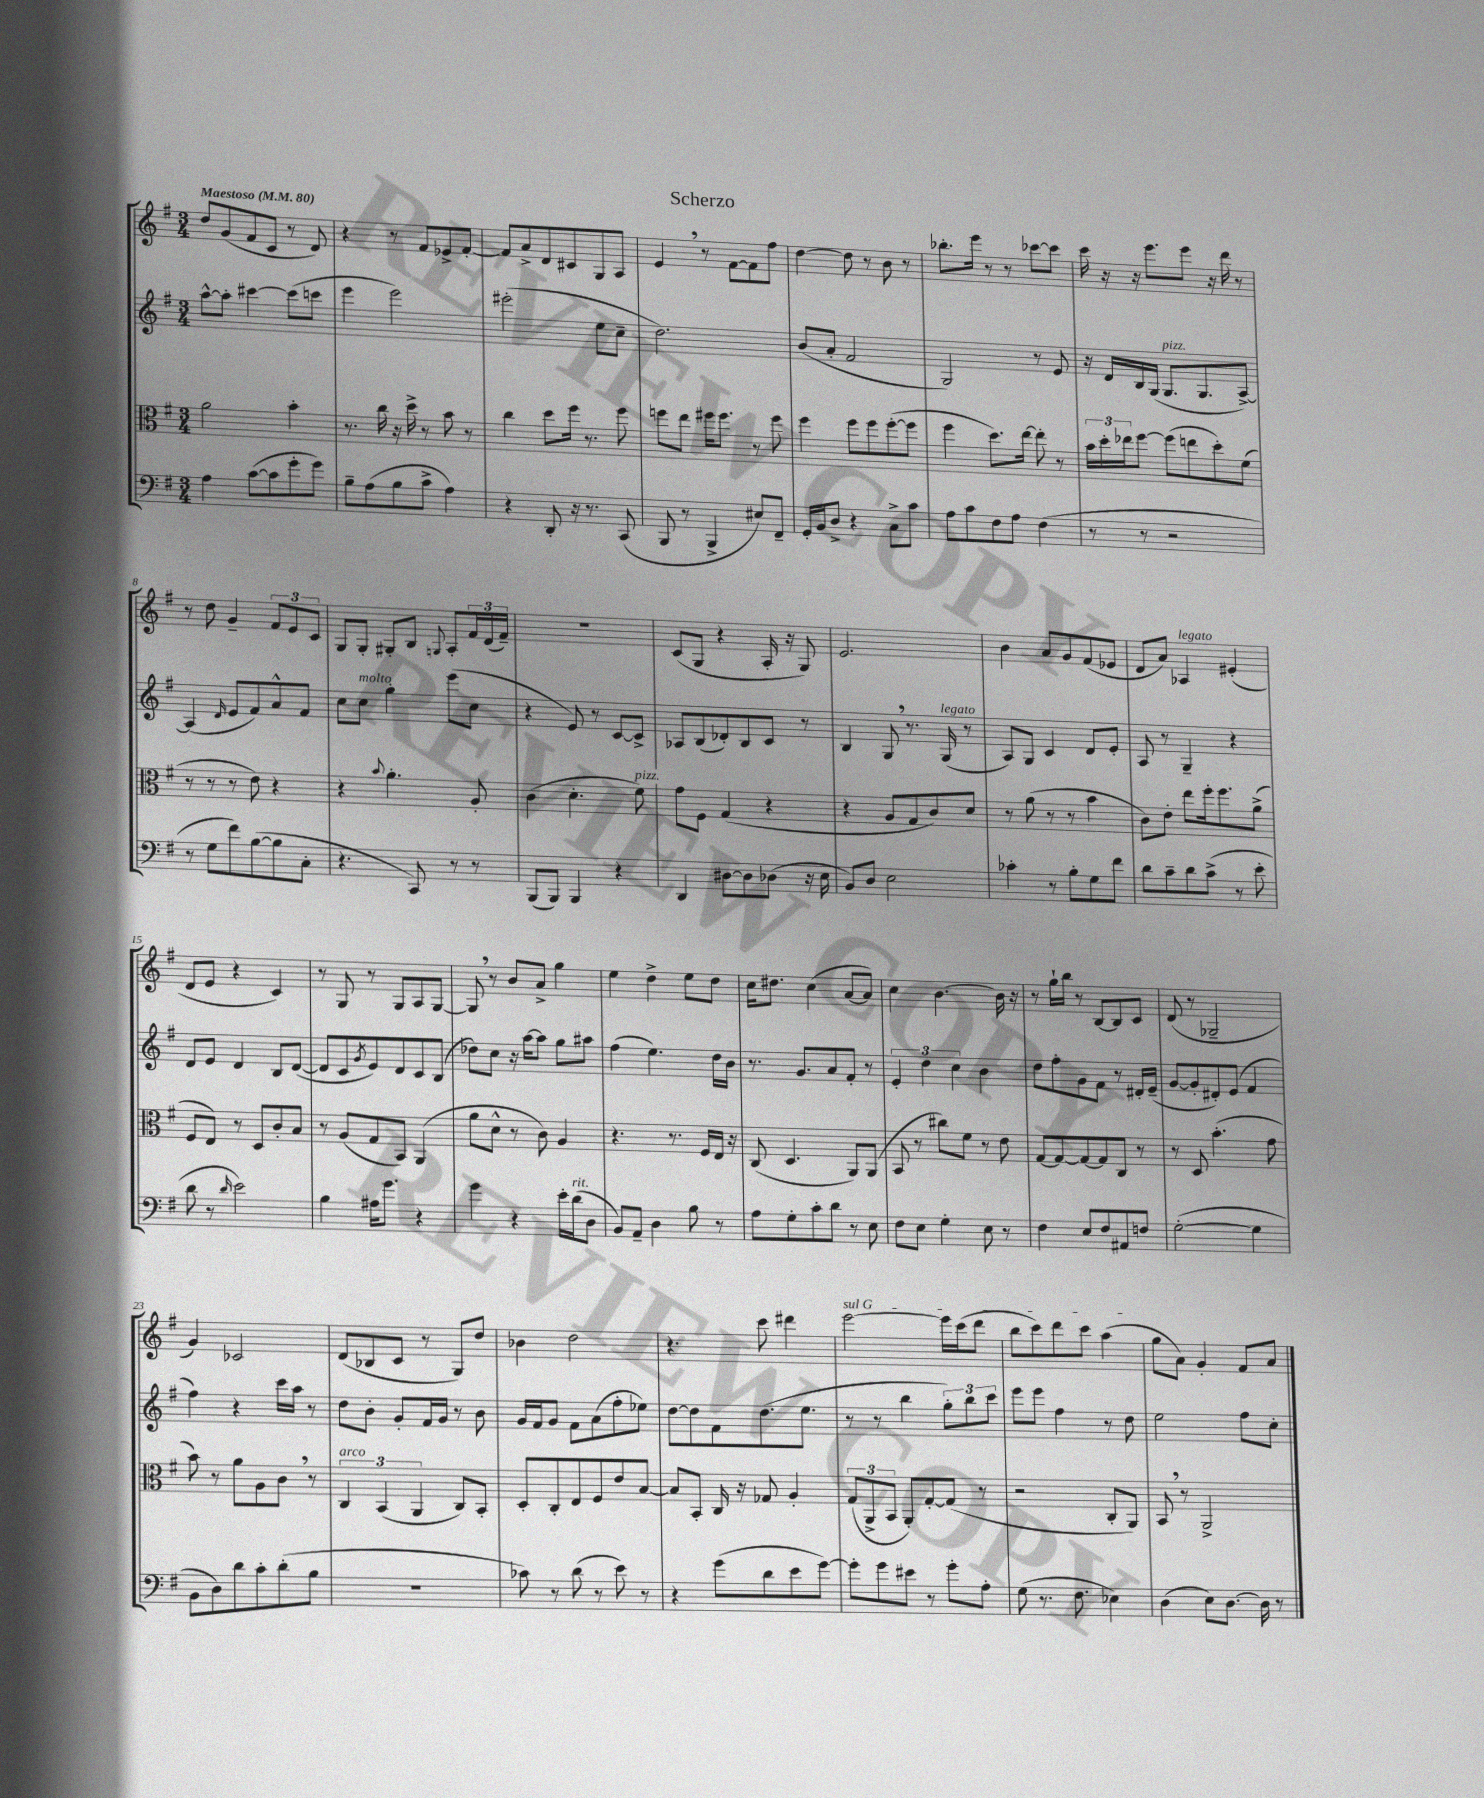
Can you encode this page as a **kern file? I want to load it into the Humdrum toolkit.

**kern	**kern	**kern	**kern
*staff4	*staff3	*staff2	*staff1
*clefF4	*clefC3	*clefG2	*clefG2
*k[f#]	*k[f#]	*k[f#]	*k[f#]
*M3/4	*M3/4	*M3/4	*M3/4
*MM80	*MM80	*MM80	*MM80
4A\	2a\	[8aa^^\L	8dd/L
.	.	8aa'\]J	(8g/
([8c\L	.	[4ccc#\	8f#/
8c\]	.	.	8c/J
8g'\	4b'\	(8ccc#\]L	8r
8g\J)	.	8ccc\J	8d/)
=	=	=	=
8B~\L	8.r	4eee\	4r
(8A\	.	.	.
.	16cc\	.	.
8B\	16r	2eee\)	8r
.	16dd^\	.	.
8c^\J	8r	.	8f#/L
4A\)	8b\	.	8e-^/
.	8r	.	[8f#'/J
=	=	=	=
4r	4cc\	(2eee#'\	8f#/]L
.	.	.	8a^/
8DD'/	8dd\L	.	8d/
16r	16ff#\Jk	.	8c#/
8.r	8.r	.	.
.	.	8ee\L	8G/
(8CC/	8ff#\	8cc~\J	8A/J
=	=	=	=
8BBB/	8ff\L	2.dd\)	4e/
8r	8ee\J	.	.
4BBB^/	16ff#\LK	.	8r
.	8.ff#\J	.	.
.	.	.	[8f#\L
8E#/L)	8r	.	8f#\]
8FF#~/J	8ff#\	.	8ff#\J
=	=	=	=
16GG'/LL	4ff#\	(8b/L	[4dd\
16BB/J	.	.	.
8D^/J	.	8a'/J	.
4r	8ff#\L	2f#/	8dd\]
.	8ff#\	.	8r
8C^\L	([8ff#'\	.	8b\
8c\J	8ff#\]J	.	8r
=	=	=	=
8A\L	4ff#\	2G/)	8.bb-'\L
8c\	.	.	.
.	.	.	16eee\Jk
8F#\	8.dd\L)	.	8r
8A\J	.	.	8r
.	[16ee\Jk	.	.
(4F#\	8ee'\]	8r	[8ccc-\L
.	8r	8e/	8ccc-\]J
=	=	=	=
8r	24b\LL	16r	16ccc\
.	24dd'\	.	.
.	.	16d/LL	16r
.	24ee-\J	.	.
8r	[8ff#\J	16B/	16r
.	.	(16G/JJ	8.eee\L
2r	(8ff#\]L	8.G/L	.
.	8ee\	.	8eee\J
.	.	8.G/	.
.	8dd'\)	.	16r
.	.	.	16ddd\
.	(8f#\J	[8A^/J)	8r
=	=	=	=
8r	8r	(4A/]	8r
8G\L	8r	.	8dd\
.	.	16qqd/	.
8f#\)	8r	8e/L	4g~/
([8B\	8e\)	8f#/)	.
8B\]	4r	8a^^/	12f#/L
.	.	.	12e/
8C'\J	.	8f#/J	.
.	.	.	12c/J
=	=	=	=
4.r	4r	8cc\L	8G/L
.	.	8cc\J	8G'/J
.	8qqb/	.	.
.	4.a'\	4gg'\	8G#'/L
8CC/)	.	.	8B/J
.	.	.	8qqG/
8r	.	(8eee\L	8A'/L
8r	8A'/	8cc\J	24f#/L
.	.	.	(24d/
.	.	.	24f#~/JJ)
=	=	=	=
(8BBB/L	(4c\	4r	2.r
8BBB/J)	.	.	.
4BBB/	4.d'\	8e/)	.
.	.	8r	.
4r	.	[8c/L	.
.	8f#\)	8c^/]J	.
=	=	=	=
4DD/	8g\L	8A-/L	(8c/L
.	8F#\J	(8B/	8G/J
[8D#\L	(4G/	8d-'/)	4r
8D#\]	.	8B/	.
(8D-\J	4r	8c/J	16A'/
.	.	.	16r
16r	.	8r	8G/)
16E\	.	.	.
=	=	=	=
8BB/L)	4r	4B/	2.e/
8D/J	.	.	.
2E\	8A/L	8G/	.
.	8G/	8.r	.
.	8c/)	.	.
.	.	(16G/	.
.	8d/J	8r	.
=	=	=	=
4c-'\	8r	8A/L)	4b\
.	(8a\	8G/J	.
8r	8r	4c/	8a/L
8B'\L	8r	.	8g/
8G\	4b\	8d/L	(8f#/
8f#\J	.	8e'/J	8e-/J
=	=	=	=
8d\L	8c\L)	8A/	8d/L
8c~\	8e'\J	8r	8a/J)
8d\	8ee\L	4G~/	4A-/
(8c^\J	16ff#'\k	.	.
.	8.ff#\	.	.
8r	.	4r	(4e#'/
8e'\	(8a^\J	.	.
=	=	=	=
8d\	8F#/L	8d/L	8d/L
8r	8E/J)	8e/J	8e/J
16qqd/	.	.	.
2e\)	8r	4d/	4r
.	8D/L	.	.
.	8c'/	8B/L	4c/)
.	8B/J	([8d/J	.
=	=	=	=
4B\	8r	8d/]L	8r
.	(8A/L	8c/	8G/
.	.	8qg/	.
16A#\LK	8G/	8e/)	8r
8.g\J	.	.	.
.	8BB/J)	8d/	8G/L
4r	(4AA/	8c/	8A/
.	.	(8B/J	[8G/J
=	=	=	=
4g\	8a\L	8dd-\L)	8G/]
.	8d^^\J	8cc\J	8r
4r	8r	16r	8b/L
.	.	[16aa\LK	.
.	8c\)	8aa\]J	8a^/J
16e'\LL	4A/	8gg\L	4gg\
(16d\J	.	.	.
8D\J	.	8aa#\J	.
=	=	=	=
8BB/L)	4.r	(4ff#\	4ee\
8AA~/J	.	.	.
4D\	.	4.ee\)	4dd^\
.	8.r	.	.
8B\	.	.	8ee\L
.	16F#/LL	.	.
8r	16E/JJ	16dd\LL	8dd\J
.	16r	16b\JJ	.
=	=	=	=
8A\L	(8C/	8.r	16cc\LK
.	.	.	8.dd#\J
8G'\	4.D/	.	.
.	.	8.g/L	.
8c'\	.	.	(4cc\
8d\J	.	8a/	.
8r	8AA/L)	8f#'/J	[8a/L
8E\	(8AA/J	8r	8a/]J)
=	=	=	=
8F#\L	8BB/	6e'/	4cc\
8E\J	8r	.	.
.	.	6dd\	.
4G'\	8cc#\L)	.	[4.b\
.	.	6cc\	.
.	8f#\J	.	.
8E\	8r	4b\	.
8r	8e\	.	16b\]
.	.	.	16r
=	=	=	=
4F#\	[8G/L	8dd\L	8r
.	8G/_	8ff#'\	16gg`\LL
.	.	.	16bb\JJ
8E/L	8G/_	8g\	8r
8F#/	8G/]	8f#\J	[8B/L
8AA#/	8C/J	8r	8B/]
8F/J	8r	16d#'/LL	8c/J
.	.	(16e~/JJ	.
=	=	=	=
([2G'\	8r	[8g/L	(8d/
.	8D/	8g'/]	8r
.	(4.b'\	8d#'/)	2G-~/
.	.	(8e/J	.
4G\]	.	4f#/	.
.	8g\	.	.
=	=	=	=
8BB\L	8b\)	4ff#\)	4g/)
8D\)	8r	.	.
8d\	8a\L	4r	2c-/
8c'\	8A\	.	.
(8d'\	8c\J	16ccc\LL	.
.	.	16aa\JJ	.
8B\J	8r	8r	.
=	=	=	=
2.r	6C/	8dd\L	(8d/L
.	.	8b'\J	8B-/
.	(6BB/	.	.
.	.	8g'/L	8c/J
.	6AA/	.	.
.	.	16f#/L	8r
.	.	16g/JJ	.
.	8C/L)	8r	8G/L)
.	8BB'/J	8b\	8dd/J
=	=	=	=
8c-\)	8D'/L	16g/LL	4b-\
.	.	16f#/J	.
8r	8C'/	8g/J	.
(8d\	8E/	8f#\L	2dd\
8r	8F#/	(8a\	.
8e\)	8e/	8ff#'\	.
8r	[8B/J	8ee-\J)	.
=	=	=	=
4r	8B/]L	[8dd\L	4.r
.	8BB'/J	8dd\]	.
(8g\L	16C/	8f#\	.
.	16r	.	.
8d\	8G-/	(8.dd\	8ccc\
8e\	4A'/	.	4ddd#\
.	.	8.ee\J	.
[8g\J)	.	.	.
=	=	=	=
8g'\]L	(12G/L	8r	[2eee\
.	12AA^/	.	.
8g\	.	8r	.
.	12BB/J	.	.
8e#\J	8AA'/L)	4bb\	.
8r	[8G'/	.	.
8g'\L	(8G/]J	12gg'\L)	16eee\]LL
.	.	.	(16ccc\J
.	.	12bb\	.
8A'\J	8r	.	8ddd\J
.	.	12ccc\J	.
=	=	=	=
(8G\	2r	8eee\L	8bb\L
8.r	.	8eee\J	8ccc\)
.	.	4ff#\	8ddd\
8.F#\	.	.	.
.	.	.	8ccc\J
4E-\)	8C'/L	8r	(4aa\
.	8AA/J)	8dd\	.
=	=	=	=
(4D\	8BB/	2ee\	8gg\L
.	8r	.	8a\J)
8E\L)	2AA^/	.	4g'/
[8.D\J	.	.	.
.	.	8ff#\L	8f#/L
16D\]	.	.	.
8r	.	8cc'\J	8a/J
==	==	==	==
*-	*-	*-	*-
